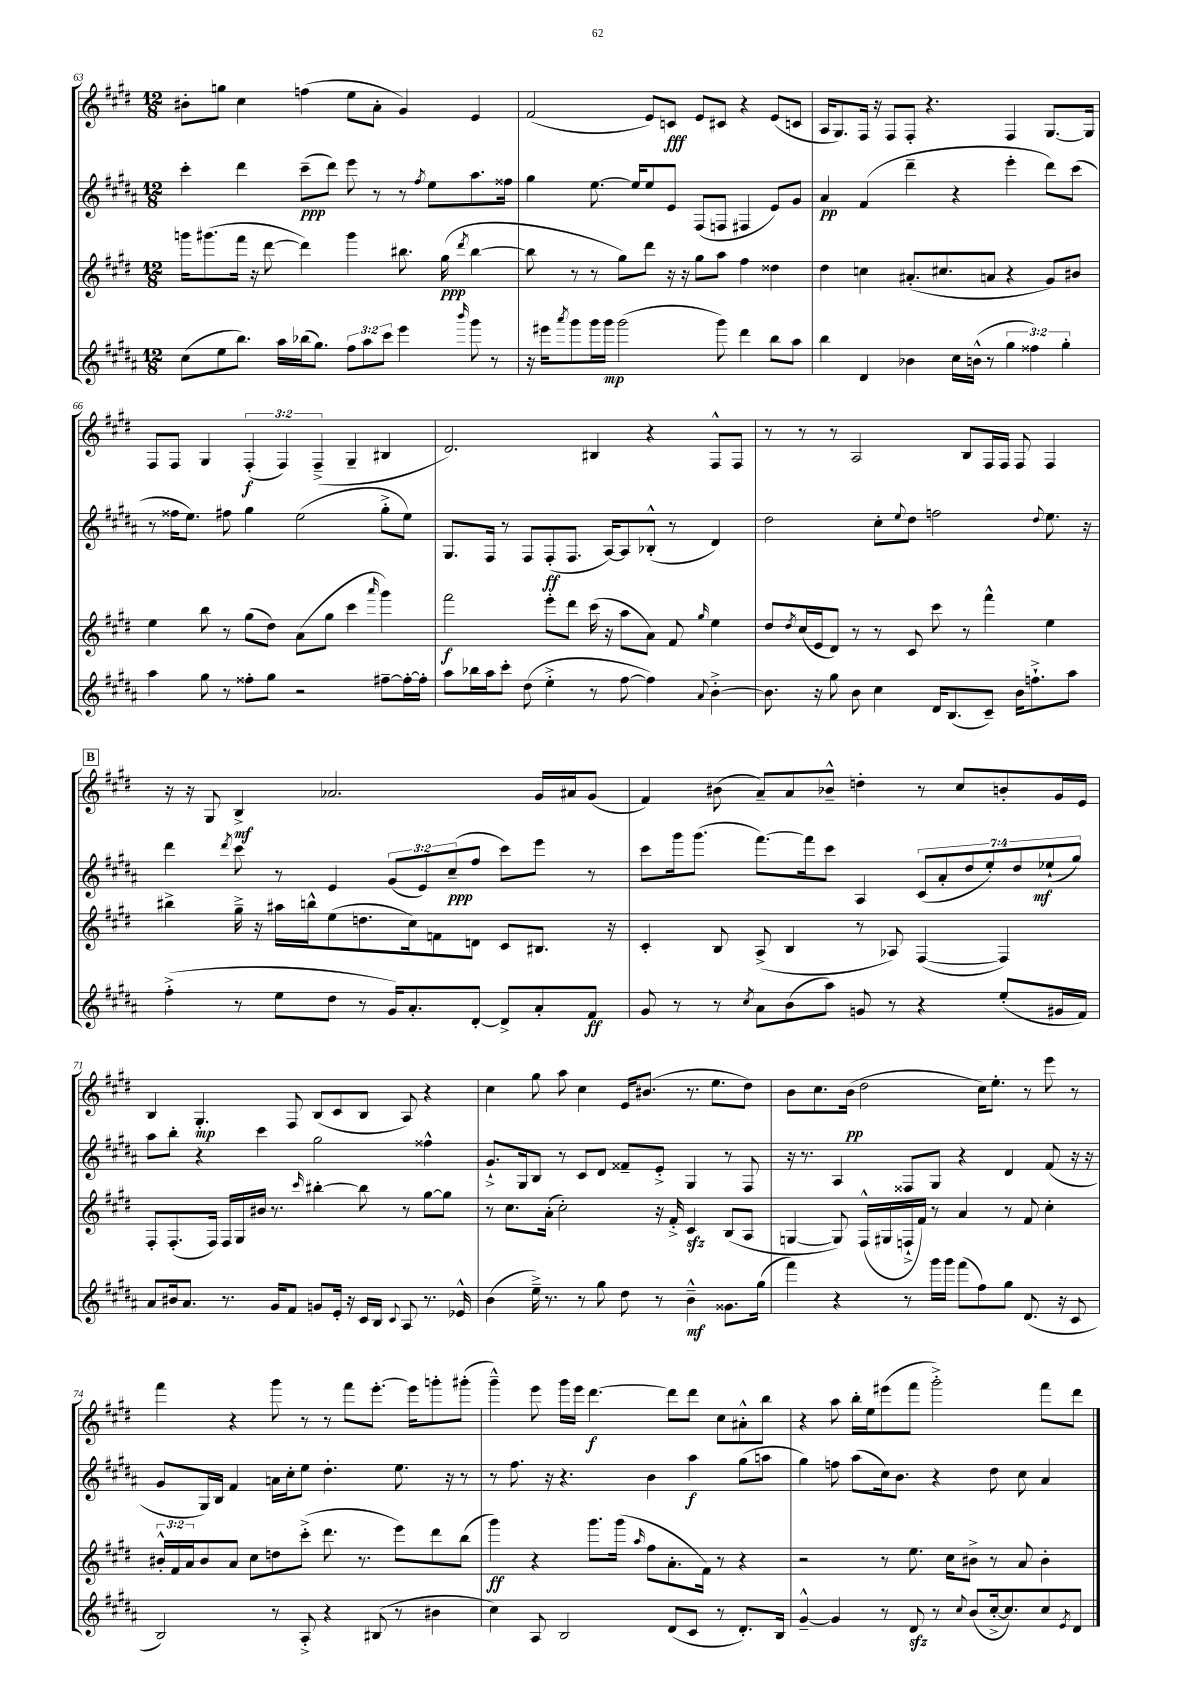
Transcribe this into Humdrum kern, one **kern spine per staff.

**kern	**kern	**kern	**kern
*staff4	*staff3	*staff2	*staff1
*clefG2	*clefG2	*clefG2	*clefG2
*k[f#c#g#d#a#]	*k[f#c#g#d#]	*k[f#c#g#d#a#]	*k[f#c#g#d#]
*M12/8	*M12/8	*M12/8	*M12/8
(8cc#\L	16ggg\LK	4ccc#'\	8b#'\L
.	(8.ggg#\	.	.
8ee\	.	.	8gg\J
8.bb\J)	16fff#\Jk	4ddd#\	4cc#\
.	16r	.	.
.	[8ddd#\	.	.
16aa#\LL	.	.	.
(16bb-\J	4ddd#\])	(8ccc#~\L	(4ff\
8.gg#\J)	.	.	.
.	.	8ddd#\J)	.
12ff#\L	4ggg#\	8eee\	8ee\L
12aa#\	.	.	.
.	.	8r	8a'\J
12ccc#\J	.	.	.
4eee\	8.bb#\	8r	4g#/)
.	.	8qff#/	.
.	.	8ee\L	.
.	(16gg#\	.	.
16qqbbb/	8qddd#/	.	.
8ggg#\	[4bb#\	8.aa#\	4e/
8r	.	.	.
.	.	16ff##\Jk	.
=	=	=	=
16r	8bb#\]	4gg#\	(2f#/
16eee#\LK	.	.	.
8qaaa#/	.	.	.
8ggg#\	8r	.	.
16ggg#\L	8r	[8.ee\	.
16ggg#\JJ	.	.	.
(2ggg#\	8gg#\L)	.	.
.	.	16ee/]LK	.
.	8ddd#\J	8ee/	8e/L)
.	16r	8e/J	8c/J
.	16r	.	.
.	8gg#\L	(8F#/L	8e/L
8ggg#\)	8aa\J	8F/J	8c#/J
4ddd#\	4ff#\	4F#/	4r
8bb\L	4dd##\	8e/L)	(8e/L
8aa#\J	.	8g#/J	8c/J
=	=	=	=
4bb\	4dd#\	4a#/	16A/LK
.	.	.	8.G#/)
4d#/	4cc\	(4f#/	16F#/Jk
.	.	.	16r
.	.	.	8F#/L
4b-\	(8.a#'/L	4ddd#~\	8F#'/J
.	.	.	4.r
.	8.cc#/	.	.
16cc#\LL	.	4r	.
(16b^^\JJ	.	.	.
8r	8a/J	.	.
6gg#\	4r	4eee'\	4F#/
6ff##\)	.	.	.
.	8g#/L)	8ddd#\L)	[8.G#/L
6gg#'\	.	.	.
.	8b#/J	(8ccc#\J	.
.	.	.	16G#/]Jk
=	=	=	=
4aa#\	4ee\	8r	8F#/L
.	.	16ff##\LK	8F#/J
.	.	8.ee\J)	.
8gg#\	8bb\	.	4G#/
8r	8r	8ff#\	.
8ff##'\L	(8gg#\L	4gg#\	(6F#'/
8gg#\J	8dd#\J)	.	.
.	.	.	6F#/)
2r	(8a\L	(2ee\	.
.	.	.	(6F#~^/
.	8gg#\J	.	.
.	4ccc#\	.	4G#~/
.	16qqaaa/	.	.
[8ff#~\L	4ggg#\)	8gg#'^\L	4B#/
16ff#'\_L	.	8ee\J)	.
16ff#'\]JJ	.	.	.
=	=	=	=
8aa#\L	2fff#\	8.G#/L	2.d#/)
16bb-\L	.	.	.
16aa#\J	.	16F#/Jk	.
8ccc#'\J	.	8r	.
(8dd#\	.	8F#/L	.
4ee'^\	8eee'\L	(8F#'/	.
.	8ddd#\J	8.F#/J	.
8r	(16ccc#\	.	4B#/
.	16r	[16A#/LK)	.
[8ff#\	8aa\L	8A#/]	.
4ff#\])	8a\J)	(8B-'^^/J	4r
.	8f#/	8r	.
8qqa#/	16qqgg#/	.	.
[4b'^\	4ee\	4d#/)	8F#^^/L
.	.	.	8F#/J
=	=	=	=
8.b\]	8dd#/L	2dd#\	8r
.	8qdd#/	.	.
.	(16cc#/L	.	8r
16r	16e/J	.	.
8gg#\	8d#/J)	.	8r
8b\	8r	.	2A/
4cc#\	8r	8cc#'\L	.
.	.	8qqee/	.
.	8c#/	8dd#\J	.
16d#/LK	8ccc#\	2ff\	.
(8.B/	.	.	.
.	8r	.	8B/L
8c#~/J)	4fff#^^\	.	16F#/L
.	.	.	16F#/JJ
16b\LK	.	.	8F#/
8.ff`^\	.	.	.
.	.	8qqdd#/	.
.	4ee\	8.ee\	4F#/
8aa#\J	.	.	.
.	.	16r	.
=	=	=	=
(4ff#'^\	4bb#^\	4ddd#\	16r
.	.	.	16r
.	.	.	8G#/
.	.	8qddd#/	.
8r	16gg#~^\	8ccc#\	4B^/
.	16r	.	.
8ee\L	16aa#\LL	8r	.
.	16bb^^\J	.	.
8dd#\J	(8ee\	4e/	2.a-/
8r	8.dd\	.	.
16g#/LK)	.	(12g#/L	.
8.a#'/	16cc#\k)	.	.
.	.	12e/)	.
.	8f\	.	.
.	.	(12cc#~/	.
[8d#'/J	8d\J	8ff#/J	.
8d#^/]L	8c#/L	8ccc#\L)	.
8a#'/	8.B#/J	8eee\J	16g#/LL
.	.	.	16a#/J
8f#/J	.	8r	(8g#/J
.	16r	.	.
=	=	=	=
8g#/	4c#'/	8ccc#\L	4f#/)
8r	.	16ggg#\k	.
.	.	(8.ggg#\J	.
8r	8B/	.	(8b#\
8qcc#/	.	.	.
8a#\L	(8A^/	[8.fff#\L)	8a~/L)
(8b\	4B/	.	8a/
.	.	16fff#\]k	.
8aa#\J)	.	8ccc#\J	8b-~^^/J
8g/	8r	4A#/	4dd'\
8r	8A-/)	.	.
4r	([4F#/	(14c#/L	8r
.	.	14a#'/	.
.	.	.	8cc#/L
.	.	14dd#/	.
.	.	14ee'/)	.
(8ee'/L	4F#/])	.	8b'/
.	.	14dd#/	.
.	.	(14ee-`/	.
16g#/L	.	.	16g#/L
.	.	14gg#/J)	.
16f#/JJ)	.	.	16e/JJ
=	=	=	=
8a#/L	8F#'/L	8aa#\L	4B/
16b#/k	(8.F#'/	8bb'\J	.
8.a#/J	.	.	.
.	.	4r	4.G#'/
.	16F#/Jk)	.	.
8.r	16F#/LL	.	.
.	16G#/	.	.
.	16b#/JJ	4ccc#\	.
16g#/LK	8.r	.	.
8f#/J	.	.	8F#/
.	16qqccc#/	.	.
8g/L	[4bb#'\	2gg#\	(8B/L
16e'/Jk	.	.	8c#/
16r	.	.	.
16c#/LL	8bb#\]	.	8B/J
16B/JJ	.	.	.
8qqc#/	.	.	.
8A#/	8r	.	8A/)
8.r	[8gg#\L	4ff##^^\	4r
.	8gg#\]J	.	.
16e-^^/	.	.	.
=	=	=	=
(4b\	8r	8.g#`^/L	4cc#\
.	8.cc#\L	.	.
.	.	16G#/k	.
16ee~^\)	.	8B/J	8gg#\
8.r	(16a'\Jk	.	.
.	2cc#'\)	8r	8aa\
8r	.	8c#/L	4cc#\
8gg#\	.	8d#/J	.
8dd#\	.	8f##~/L	16e/LK
.	.	.	(8.b#/J
8r	16r	8e'^/J	.
.	16f#'^/	.	.
4b~^^\	4c#/	4G#/	8.r
.	.	.	8.ee\L
8.g##\L	(8B/L	8r	.
.	8A/J	8F#/	8dd#\J)
(16gg#\Jk	.	.	.
=	=	=	=
4fff#\)	[4G/	16r	8b\L
.	.	8.r	.
.	.	.	8.cc#\
4r	8G/])	4A#/	.
.	.	.	(16b\Jk
.	(16F#^^/LL	.	2dd#\
.	16G#/	.	.
8r	16F`^/	8F##/L	.
.	16f#/JJ)	.	.
16ggg#\LL	8r	8G#/J	.
16ggg#\JJ	.	.	.
(8fff#\L	4a/	4r	.
8ff#\)	.	.	16cc#\LK)
.	.	.	8.ee'\J
8gg#\J	8r	4d#/	.
(8.d#/	8f#/	.	8r
.	4cc#'\	(8f#/	8eee\
16r	.	.	.
8c#/	.	16r	8r
.	.	16r	.
=	=	=	=
2B/)	24b#'^^/LL	8g#/L	4fff#\
.	24f#/	.	.
.	24a/J	.	.
.	8b#/	16G#/L)	.
.	.	16B/JJ	.
.	8a/J	4f#/	4r
.	8cc#\L	.	.
8r	8dd\	16a\LL	8ggg#\
.	.	16cc#'\J	.
8A#'^/	(8ccc#'^\J	8ee\J	8r
4r	8.ddd#\	4.dd#'\	8r
.	.	.	8fff#\L
.	8.r	.	.
(8B#/	.	.	[8.eee'\J
8r	8eee\L)	8.ee\	.
.	.	.	16eee\]LK
4b#\	8ddd#\	.	8ggg'\
.	.	16r	.
.	(8bb\J	8r	(8ggg#'\J
=	=	=	=
4cc#\)	4ggg#\)	8r	4ggg#~^^\)
.	.	8.ff#\	.
8A#/	4r	.	8eee\
.	.	16r	.
2B/	.	4.r	16ggg#\LL
.	.	.	16eee\JJ
.	8.ggg#\L	.	[4.ddd#\
.	(16ggg#\Jk	.	.
.	16qqaa/	.	.
.	8ff#\L	4b\	.
(8d#/L	8.a'\	.	8ddd#\]L
8c#/J	.	4aa#\	8ddd#\J
.	16f#\Jk)	.	.
8r	8r	.	8cc#\L
8.d#'/L)	4r	(8gg#\L	8a#'^^\
.	.	8aa\J	8bb\J
16B/Jk	.	.	.
=	=	=	=
[4g#~^^/	2r	4gg#\)	4r
4g#/]	.	8ff\	8aa\
.	.	(8aa#\L	16bb'\LL
.	.	.	16ee\J
8r	8r	16cc#\k)	(8eee#\
.	.	8.b\J	.
8d#/	8.ee\	.	8fff#\J
8r	.	4r	2ggg#'^\)
.	16cc#\LK	.	.
8qqcc#/	.	.	.
(8b/L	8b#^\J	.	.
[16cc#'^/k	8r	8dd#\	.
8.cc#/])	.	.	.
.	8a/	8cc#\	.
8cc#/	4b#'\	4a#/	8fff#\L
8qe/	.	.	.
8d#/J	.	.	8ddd#\J
==	==	==	==
*-	*-	*-	*-
